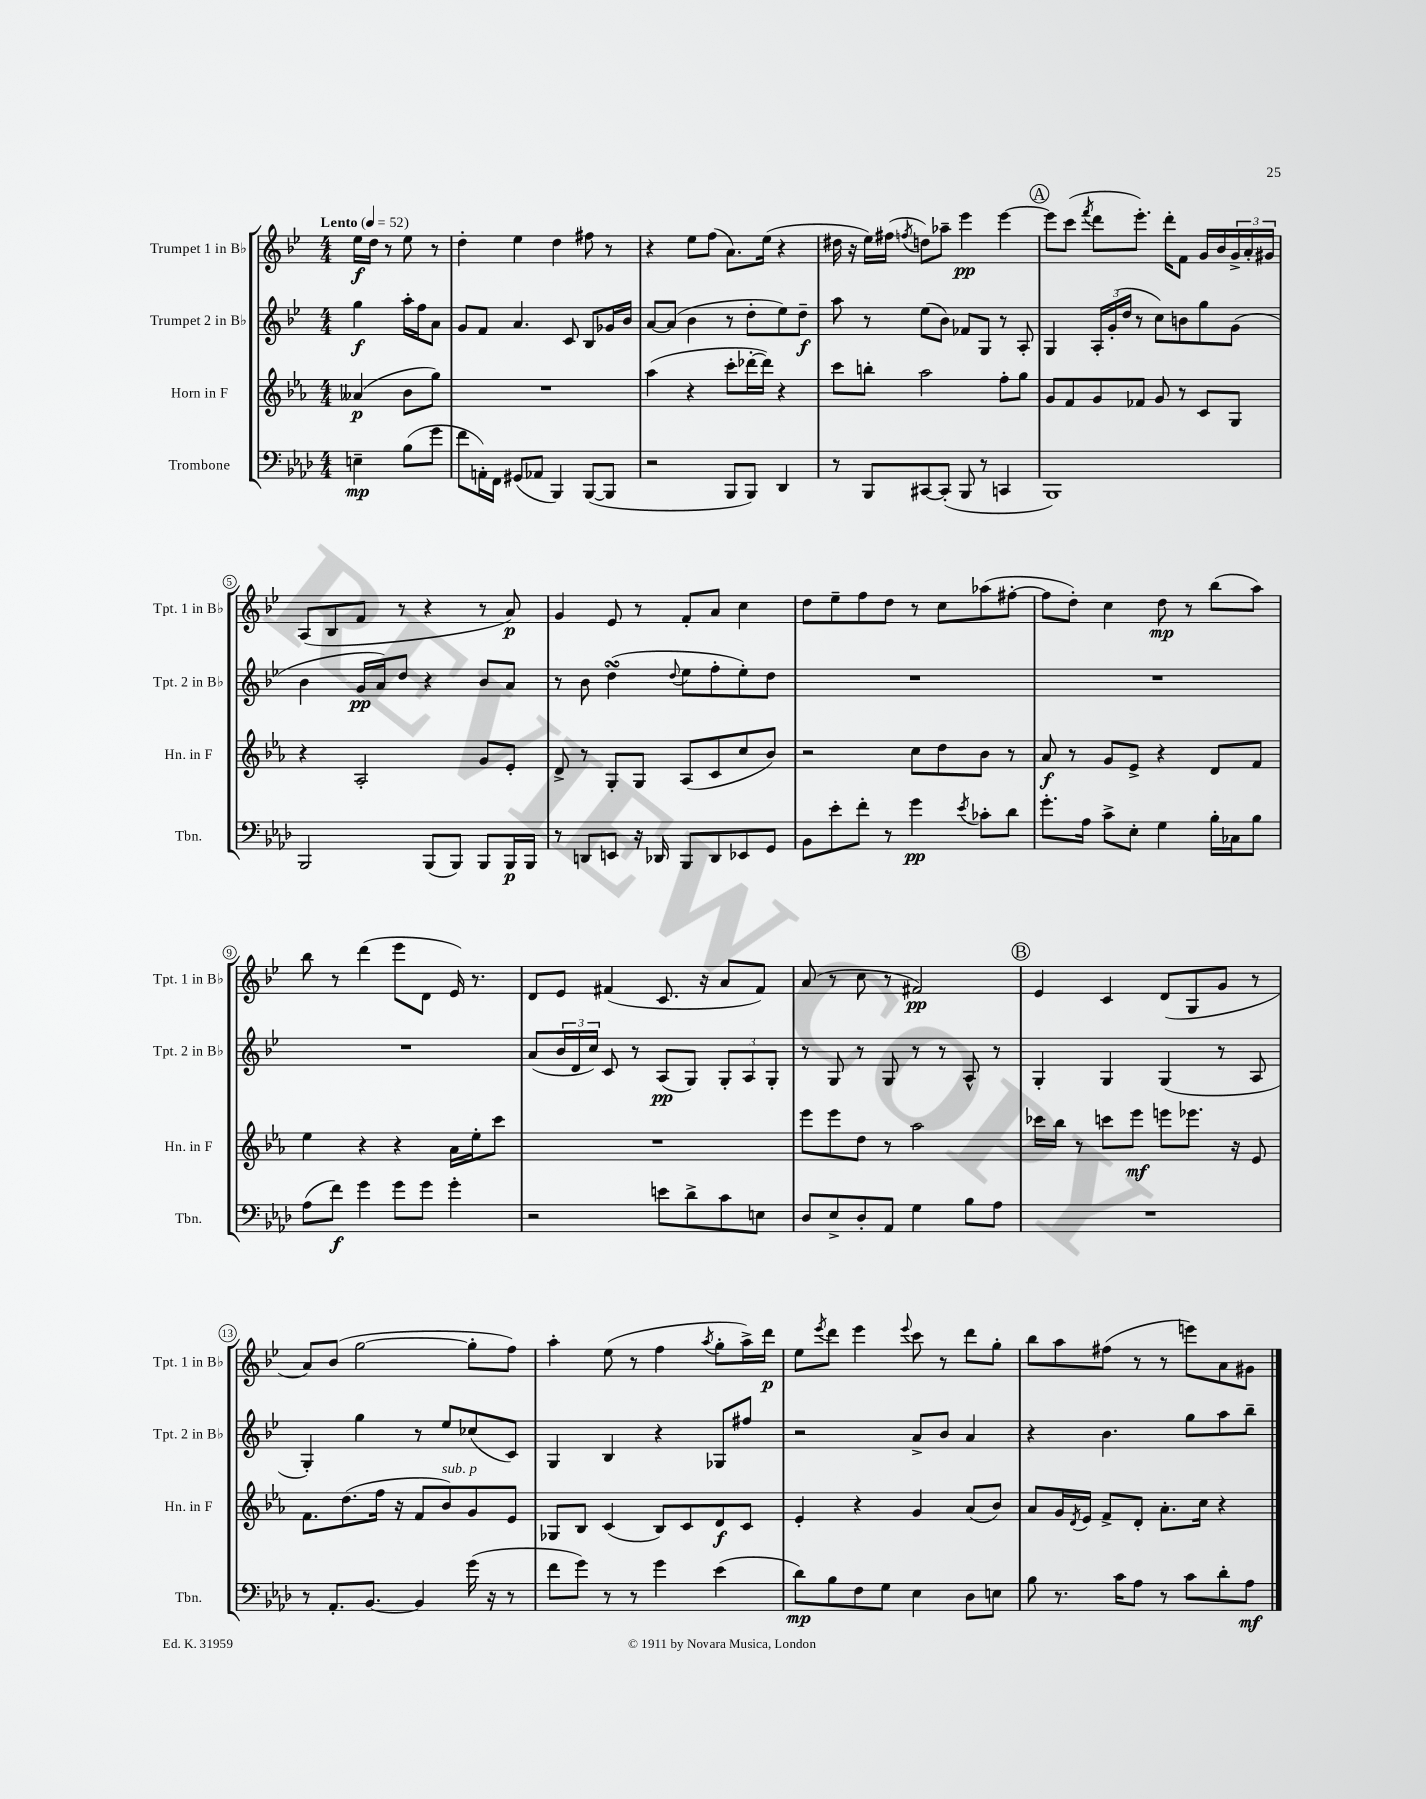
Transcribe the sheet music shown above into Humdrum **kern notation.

**kern	**dynam	**kern	**dynam	**kern	**dynam	**kern	**dynam
*part4	*part4	*part3	*part3	*part2	*part2	*part1	*part1
*staff4	*staff4	*staff3	*staff3	*staff2	*staff2	*staff1	*staff1
*I"Trombone	*	*I"Horn in F	*	*I"Trumpet 2 in B♭	*	*I"Trumpet 1 in B♭	*
*I'Tbn.	*	*I'Hn. in F	*	*I'Tpt. 2 in B♭	*	*I'Tpt. 1 in B♭	*
*clefF4	*	*clefG2	*	*clefG2	*	*clefG2	*
*k[b-e-a-d-]	*	*k[b-e-a-]	*	*k[b-e-]	*	*k[b-e-]	*
*M4/4	*	*M4/4	*	*M4/4	*	*M4/4	*
*MM52	*	*MM52	*	*MM52	*	*MM52	*
=	=	=	=	=	=	=	=
!	!	!	!	!	!	!LO:TX:a:B:t=Lento	!
4En~\	mp	(4a--X/	p	4gg\	f	16ee-\LL	f
.	.	.	.	.	.	16dd\JJ	.
.	.	.	.	.	.	8r	.
(8B-\L	.	8b-\L	.	16aa'\LL	.	8ee-\	.
.	.	.	.	16ff\J	.	.	.
8g\J	.	8gg\J)	.	8a\J	.	8r	.
=1	=1	=1	=1	=1	=1	=1	=1
8f\L	.	1r	.	8g/L	.	4dd'\	.
16AAn'\L)	.	.	.	8f/J	.	.	.
16FF\JJ	.	.	.	.	.	.	.
(8GG#X/L	.	.	.	4.a/	.	4ee-\	.
8AA-X/J	.	.	.	.	.	.	.
4BBB-/)	.	.	.	.	.	4dd\	.
.	.	.	.	8c/	.	.	.
([8BBB-/L	.	.	.	8B-/L	.	8ff#X\	.
8BBB-/J]	.	.	.	16g-X/L	.	8r	.
.	.	.	.	16b-/JJ	.	.	.
=2	=2	=2	=2	=2	=2	=2	=2
2r	.	(4aa-\	.	[8a/L	.	4r	.
.	.	.	.	(8a/J]	.	.	.
.	.	4r	.	4b-\	.	8ee-\L	.
.	.	.	.	.	.	(8ff\J	.
8BBB-/L	.	8ccc'\L	.	8r	.	8.a\L)	.
8BBB-/J)	.	[16ddd-X'\L	.	8dd'\L	.	.	.
.	.	16ddd-\JJ])	.	.	.	(16ee-\Jk	.
4DD-/	.	4r	.	8ee-\)	.	4r	.
.	.	.	.	8dd~\J	f	.	.
=3	=3	=3	=3	=3	=3	=3	=3
8r	.	8ccc\L	.	8aa\	.	16dd#X\	.
.	.	.	.	.	.	16r	.
8BBB-/L	.	8bbn'\J	.	8r	.	16ee-\LL)	.
.	.	.	.	.	.	(16ff#X\JJ	.
.	.	.	.	.	.	8qffn/	.
[8CC#X/	.	2aa-\	.	(8ee-\L	.	8ddn\L)	.
(8CC#'/J]	.	.	.	8b-\J)	.	8aa-X~\J	.
8BBB-/	.	.	.	8f-X/L	.	4eee-\	pp
8r	.	.	.	8G/J	.	.	.
4CCn/	.	8ff'\L	.	8r	.	[4eee-\	.
.	.	8gg\J	.	8A'/	.	.	.
!!LO:REH:place=s1:t=A
=4	=4	=4	=4	=4	=4	=4	=4
1BBB-)	.	8g/L	.	4G/	.	8eee-\L]	.
.	.	8f/	.	.	.	(8ccc\J	.
.	.	.	.	.	.	8qfff/	.
.	.	8g/	.	24A'/LL	.	8ddd\L	.
.	.	.	.	(24g'/	.	.	.
.	.	.	.	24dd/JJ	.	.	.
.	.	8f-X/J	.	8r	.	8.eee-'\J)	.
.	.	8g/	.	8cc\L)	.	.	.
.	.	.	.	.	.	16ddd'\KL	.
.	.	8r	.	8bn\	.	8f\J	.
.	.	8c/L	.	8gg\	.	16g/LL	.
.	.	.	.	.	.	16b-/	.
.	.	8G/J	.	(8g\J	.	24g^/	.
.	.	.	.	.	.	24a'/	.
.	.	.	.	.	.	24g#X/JJ	.
!!LO:LB:g=z
=5	=5	=5	=5	=5	=5	=5	=5
2BBB-/	.	4r	.	4b-\	.	(8A/L	.
.	.	.	.	.	.	8B-/	.
.	.	2A-'/	.	16g/LL	pp	8f/J	.
.	.	.	.	16a/J)	.	.	.
.	.	.	.	8dd/J	.	8r	.
(8BBB-/L	.	.	.	4r	.	4r	.
8BBB-/J)	.	.	.	.	.	.	.
8BBB-/L	.	8g/L	.	8b-/L	.	8r	.
16BBB-/L	p	8e-'/J	.	8a/J	.	8a/)	p
16BBB-/JJ	.	.	.	.	.	.	.
=6	=6	=6	=6	=6	=6	=6	=6
8r	.	8d^/	.	8r	.	4g/	.
8DDn/L	.	8r	.	8b-\	.	.	.
8EEn/J	.	8G'/L	.	(4ddsSsS\	.	8e-/	.
16r	.	8G/J	.	.	.	8r	.
16DD-X/	.	.	.	.	.	.	.
.	.	.	.	8qqdd/	.	.	.
8BBB-/L	.	(8A-/L	.	8ee-\L	.	8f'/L	.
8DD-/	.	8c/	.	8ff'\	.	8a/J	.
8EE-X/	.	8cc/	.	8ee-'\)	.	4cc\	.
8GG/J	.	8b-/J)	.	8dd\J	.	.	.
=7	=7	=7	=7	=7	=7	=7	=7
8BB-\L	.	2r	.	1r	.	8dd\L	.
8e-'\	.	.	.	.	.	8ee-~\	.
8f'\J	.	.	.	.	.	8ff\	.
8r	.	.	.	.	.	8dd\J	.
4g\	pp	8cc\L	.	.	.	8r	.
.	.	8dd\	.	.	.	8cc\L	.
8qe-/	.	.	.	.	.	.	.
8c-X'\L	.	8b-\J	.	.	.	(8aa-X\	.
8d-\J	.	8r	.	.	.	[8ff#X'\J	.
=8	=8	=8	=8	=8	=8	=8	=8
8.g'\L	.	8a-/	f	1r	.	8ff#\L]	.
.	.	8r	.	.	.	8dd'\J)	.
16A-\Jk	.	.	.	.	.	.	.
8c^\L	.	8g/L	.	.	.	4cc\	.
8E-'\J	.	8e-^/J	.	.	.	.	.
4G\	.	4r	.	.	.	8dd\	mp
.	.	.	.	.	.	8r	.
16B-'\LL	.	8d/L	.	.	.	(8bb-\L	.
16C-X\J	.	.	.	.	.	.	.
8B-\J	.	8f/J	.	.	.	8aa\J)	.
!!LO:LB:g=z
=9	=9	=9	=9	=9	=9	=9	=9
(8A-\L	.	4ee-\	.	1r	.	8bb-\	.
8f\J)	f	.	.	.	.	8r	.
4g\	.	4r	.	.	.	(4ddd\	.
8g\L	.	4r	.	.	.	8eee-\L	.
8g\J	.	.	.	.	.	8d\J	.
4g'\	.	16a-\LL	.	.	.	16e-/)	.
.	.	16ee-'\J	.	.	.	8.r	.
.	.	8ccc\J	.	.	.	.	.
=10	=10	=10	=10	=10	=10	=10	=10
2r	.	1r	.	(8a/L	.	8d/L	.
.	.	.	.	24b-/L	.	8e-/J	.
.	.	.	.	24d/	.	.	.
.	.	.	.	24cc/JJ)	.	.	.
.	.	.	.	8c/	.	(4f#X/	.
.	.	.	.	8r	.	.	.
8en\L	.	.	.	(8A/L	pp	8.c/	.
8d-^\	.	.	.	8G/J)	.	.	.
.	.	.	.	.	.	16r	.
8c\	.	.	.	12G'/L	.	8a/L	.
.	.	.	.	12A/	.	.	.
8En\J	.	.	.	.	.	8f#/J)	.
.	.	.	.	12G'/J	.	.	.
=11	=11	=11	=11	=11	=11	=11	=11
8D-/L	.	8eee-\L	.	8r	.	(8a/	.
8E-^/	.	8eee-\	.	8G/	.	8r	.
8D-'/	.	8dd\J	.	8r	.	8cc\	.
8AA-/J	.	8r	.	8G/	.	8r	.
4G\	.	2aa-\	.	8r	.	2f#X/)	pp
.	.	.	.	8r	.	.	.
8B-\L	.	.	.	8A^^/	.	.	.
8A-\J	.	.	.	8r	.	.	.
!!LO:REH:place=s1:t=B
=12	=12	=12	=12	=12	=12	=12	=12
1r	.	16ccc-X\LL	.	4G'/	.	4e-/	.
.	.	16bb-\JJ	.	.	.	.	.
.	.	8r	.	.	.	.	.
.	.	8cccn\L	.	4G/	.	4c/	.
.	.	8eee-\J	mf	.	.	.	.
.	.	8eeen\L	.	(4G/	.	(8d/L	.
.	.	8.eee-X\J	.	.	.	8G/	.
.	.	.	.	8r	.	8g/J	.
.	.	16r	.	.	.	.	.
.	.	8e-/	.	8A/	.	8r	.
!!LO:LB:g=z
=13	=13	=13	=13	=13	=13	=13	=13
8r	.	8.f\L	.	4G'/)	.	8a/L)	.
8.AA-'/L	.	.	.	.	.	(8b-/J	.
.	.	(8.dd\	.	.	.	.	.
.	.	.	.	4gg\	.	[2gg\	.
[8.BB-/J	.	.	.	.	.	.	.
.	.	16ff\Jk	.	.	.	.	.
.	.	16r	.	.	.	.	.
4BB-/]	.	8f/L	.	8r	.	.	.
!	!	!LO:TX:a:i:t=sub. p	!	!	!	!	!
.	.	8b-/)	.	8ee-/L	.	.	.
(16g\	.	8g/	.	(8cc-X/	.	8gg'\L]	.
16r	.	.	.	.	.	.	.
8r	.	8e-/J	.	8c/J)	.	8ff\J)	.
=14	=14	=14	=14	=14	=14	=14	=14
8f\L	.	8G-X/L	.	4G/	.	4aa'\	.
8g\J)	.	8B-/J	.	.	.	.	.
8r	.	(4c/	.	4B-/	.	(8ee-\	.
8r	.	.	.	.	.	8r	.
4g\	.	8B-/L)	.	4r	.	4ff\	.
.	.	8c/	.	.	.	.	.
.	.	.	.	.	.	8qaa/	.
(4e-\	.	8d/	f	8G-X/L	.	8gg'\L	.
.	.	8c/J	.	8ff#X/J	.	16aa^\L)	.
.	.	.	.	.	.	16ddd\JJ	p
=15	=15	=15	=15	=15	=15	=15	=15
8d-\L)	mp	4e-'/	.	2r	.	8ee-\L	.
.	.	.	.	.	.	8qeee-/	.
8B-\	.	.	.	.	.	8ddd\J	.
8F\	.	4r	.	.	.	4eee-\	.
8G\J	.	.	.	.	.	.	.
.	.	.	.	.	.	8qqeee-/	.
4E-\	.	4g/	.	8a^/L	.	8ccc\	.
.	.	.	.	8b-/J	.	8r	.
8D-\L	.	(8a-/L	.	4a/	.	8ddd\L	.
8En\J	.	8b-/J)	.	.	.	8gg'\J	.
=16	=16	=16	=16	=16	=16	=16	=16
8B-\	.	8a-/L	.	4r	.	8bb-\L	.
8.r	.	16g/L	.	.	.	8aa\	.
.	.	8qd/	.	.	.	.	.
.	.	16e-/JJ	.	.	.	.	.
.	.	8f^/L	.	4.b-\	.	(8ff#X\J	.
16c\KL	.	.	.	.	.	.	.
8A-\J	.	8d'/J	.	.	.	8r	.
8r	.	8.a-'\L	.	.	.	8r	.
8c\L	.	.	.	8gg\L	.	8eeen\L)	.
.	.	16cc\Jk	.	.	.	.	.
8d-'\	.	4r	.	8aa\	.	8a\	.
8A-\J	mf	.	.	8bb-~\J	.	8g#X\J	.
==	==	==	==	==	==	==	==
*-	*-	*-	*-	*-	*-	*-	*-
